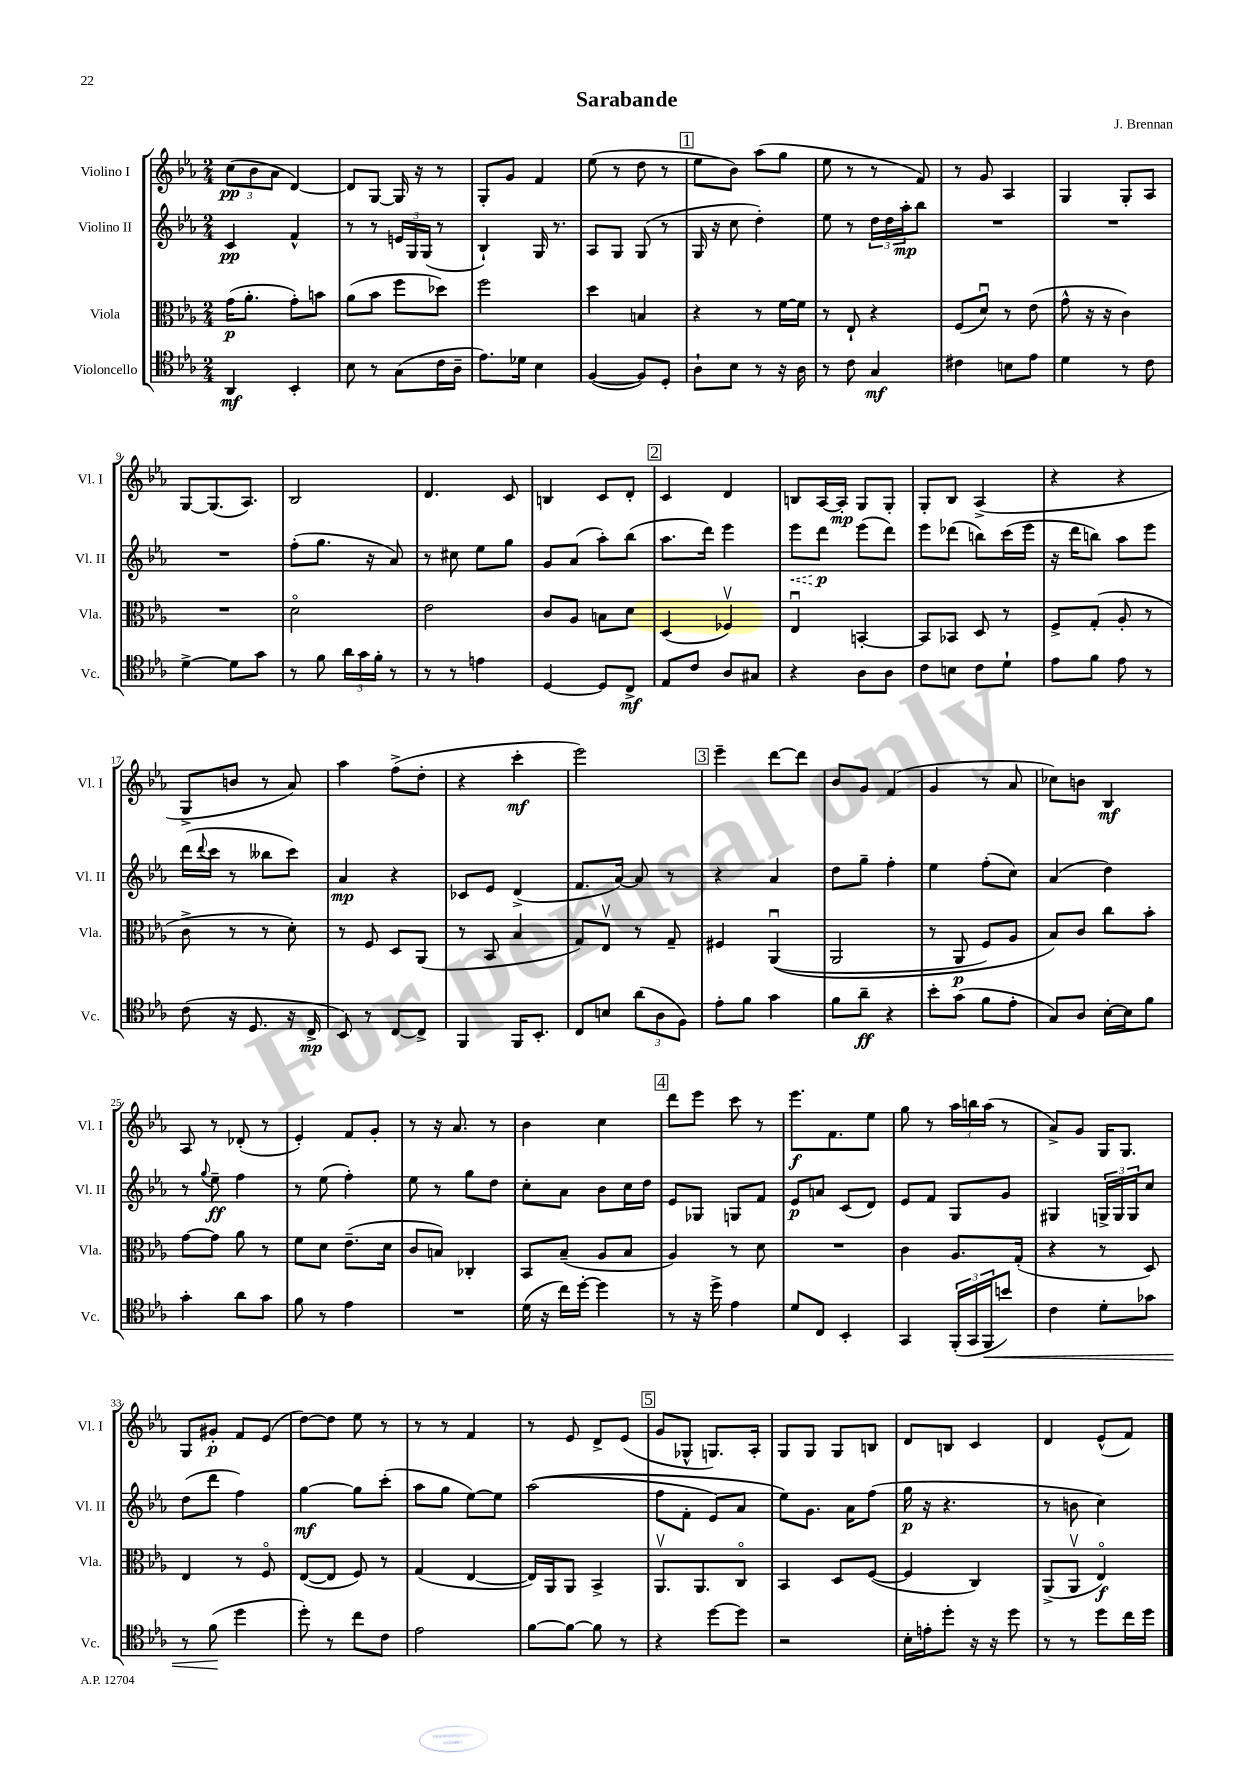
\header { title = "Sarabande" composer = "J. Brennan" }
<<
\new StaffGroup <<
\new Staff = "s0" \with { instrumentName = "Violino I" shortInstrumentName = "Vl. I" } {
    \clef treble \key ees \major \numericTimeSignature \time 2/4
    \tuplet 3/2 { c''8\pp( bes'8 aes'8 } d'4~) |
    d'8 g8~ g16 r16 r8 |
    g8-. g'8 f'4 |
    ees''8( r8 d''8 r8 |
    \mark \markup { \box "1" } ees''8 bes'8) aes''8( g''8 |
    ees''8 r8 r8 f'8) |
    r8 g'8 aes4 |
    g4 g8-. aes8 |
    g8~ g8.( aes8.) |
    bes2 |
    d'4. c'8 |
    b4 c'8 d'8-. |
    \mark \markup { \box "2" } c'4 d'4 |
    b8 aes16~ aes16-.\mp g8 g8-. |
    g8-. bes8 aes4->( |
    r4 r4 |
    g8-> b'8 r8 aes'8) |
    aes''4 f''8->( d''8-. |
    r4 c'''4-.\mf |
    ees'''2) |
    \mark \markup { \box "3" } ees'''4-- d'''8~ d'''8 |
    bes'8 g'8 f'4( |
    g'4 r8 aes'8 |
    ces''8) b'8 bes4\mf |
    aes8 r8 des'8-.( r8 |
    ees'4-.) f'8 g'8-. |
    r8 r16 aes'8. r8 |
    bes'4 c''4 |
    \mark \markup { \box "4" } d'''8 ees'''8 c'''8 r8 |
    ees'''8.\f f'8. ees''8 |
    g''8 r8 \tuplet 3/2 { aes''16 b''16 aes''16( } r8 |
    aes'8->) g'8 g16 g8. |
    g8 gis'8-.\p f'8 ees'8( |
    d''8~) d''8 ees''8 r8 |
    r8 r8 f'4 |
    r8 ees'8 d'8-> ees'8( |
    \mark \markup { \box "5" } g'8 ges8-^ g8.) aes16-. |
    g8 g8 g8 b8 |
    d'8 b8 c'4 |
    d'4 ees'8-^( f'8) \bar "|." |
}
\new Staff = "s1" \with { instrumentName = "Violino II" shortInstrumentName = "Vl. II" } {
    \clef treble \key ees \major \numericTimeSignature \time 2/4
    c'4\pp f'4-^ |
    r8 r8 \tuplet 3/2 { e'16 g16 g16( } r8 |
    bes4-!) g16 r8. |
    aes8 g8 g8( r8 |
    \mark \markup { \box "1" } g16 r16 c''8 d''4-.) |
    ees''8 r8 \tuplet 3/2 { d''16 d''16 aes''16-.\mp } bes''8 |
    R2 |
    R2 |
    R2 |
    f''8-.( g''8. r16 aes'8) |
    r8 cis''8 ees''8 g''8 |
    g'8 aes'8( aes''8-.) bes''8( |
    \mark \markup { \box "2" } aes''8. d'''16) ees'''4 |
    \once \override Hairpin.style = #'dashed-line ees'''8\< d'''8\p\! ees'''8( d'''8) |
    ees'''8 des'''8( b''8) c'''16( ees'''16 |
    r16 d'''16 b''8) aes''8 ees'''8 |
    d'''16( \appoggiatura { d'''8 } c'''16 r8 beses''8 c'''8) |
    aes'4\mp r4 |
    ces'8 ees'8 d'4->( |
    f'8. aes'16~) aes'8 r8 |
    \mark \markup { \box "3" } r4 aes'4 |
    d''8 g''8-- f''4-. |
    ees''4 f''8-.( c''8) |
    aes'4( d''4) |
    r8 \appoggiatura { g''8 } ees''8--\ff f''4 |
    r8 ees''8( f''4-.) |
    ees''8 r8 g''8 d''8 |
    c''8-. aes'8 bes'8 c''16 d''16 |
    \mark \markup { \box "4" } ees'8 ges8 g8 f'8 |
    ees'8\p a'8 c'8( d'8) |
    ees'8 f'8 g8 g'8 |
    gis4 \tuplet 3/2 { g16-> g16 g16 } c''8 |
    d''8( d'''8 f''4) |
    g''4~\mf g''8 c'''8-.( |
    aes''8 g''8 ees''8~) ees''8 |
    aes''2(\( |
    \mark \markup { \box "5" } f''8 f'8-. ees'8) aes'8 |
    ees''8\) g'8. aes'16 f''8( |
    g''16\p r16 r4. |
    r8 b'8 c''4) \bar "|." |
}
\new Staff = "s2" \with { instrumentName = "Viola" shortInstrumentName = "Vla." } {
    \clef alto \key ees \major \numericTimeSignature \time 2/4
    g'16\p( aes'8.-. g'8-.) b'8 |
    aes'8( bes'8 f''8 des''8) |
    f''2 |
    d''4 b4 |
    \mark \markup { \box "1" } r4 r8 f'16~ f'16 |
    r8 ees8-! r4 |
    f8( d'8\downbow) r8 ees'8( |
    g'8-^ r16 r16 c'4) |
    R2 |
    d'2\flageolet |
    ees'2 |
    c'8 aes8 b8 d'8 |
    \mark \markup { \box "2" } d4( fes4\upbow) |
    ees4\downbow b,4~-. |
    b,8 bes,8 d8 r8 |
    f8-> g8-.( aes8-. r8 |
    c'8-> r8 r8 d'8-.) |
    r8 f8 d8 aes,8( |
    r8 bes,8 bes4 |
    g8) ees8\upbow r8 g8-- |
    \mark \markup { \box "3" } fis4 aes,4\downbow(\( |
    aes,2 |
    r8 aes,8\p f8) aes8 |
    bes8\) c'8 c''8 bes'8-. |
    g'8~ g'8 aes'8 r8 |
    f'8 d'8 ees'8.--( d'16 |
    c'8 b8) ces4-. |
    bes,8 bes8--( aes8 bes8 |
    \mark \markup { \box "4" } aes4) r8 d'8 |
    R2 |
    c'4 aes8. g16-.( |
    r4 r8 d8) |
    ees4 r8 f8\flageolet |
    ees8~( ees8 f8) r8 |
    g4( ees4~ |
    ees16) aes,16 aes,8 bes,4-> |
    \mark \markup { \box "5" } aes,8.\upbow aes,8. c8\flageolet |
    bes,4 d8 f8~( |
    f4 c4) |
    aes,8->( aes,8\upbow ees4\flageolet\f) \bar "|." |
}
\new Staff = "s3" \with { instrumentName = "Violoncello" shortInstrumentName = "Vc." } {
    \clef tenor \key ees \major \numericTimeSignature \time 2/4
    aes,4\mf bes,4-. |
    bes8 r8 g8( c'16 aes16-- |
    ees'8.) des'16 bes4 |
    f4~( f8) d8-. |
    \mark \markup { \box "1" } aes8-! bes8 r8 r16 aes16 |
    r8 c'8 g4\mf |
    cis'4 b8 ees'8 |
    d'4 r8 c'8 |
    d'4~-> d'8 g'8 |
    r8 f'8 \tuplet 3/2 { aes'16 g'16 f'16-. } r8 |
    r8 r8 e'4 |
    d4~ d8 c8->\mf |
    \mark \markup { \box "2" } ees8 c'8 aes8 gis8 |
    r4 aes8 aes8 |
    c'8 b8 c'8 d'8-! |
    ees'8 f'8 ees'8 r8 |
    c'8( r16 d8. r16 c16->\mp |
    bes,8) r8 c8~ c8-> |
    f,4 f,16 bes,8.-. |
    c8 b8 \tuplet 3/2 { aes'8( aes8 f8) } |
    \mark \markup { \box "3" } ees'8-. f'8 g'4 |
    f'8 aes'8--\ff r4 |
    bes'8-. g'8( f'8 ees'8-. |
    g8) aes8 bes16~-. bes16 f'8 |
    g'4-. aes'8 g'8 |
    f'8 r8 ees'4 |
    R2 |
    d'16( r16 c''16) d''16~-. d''4 |
    \mark \markup { \box "4" } r8 r16 d''16-> ees'4 |
    d'8 c8 bes,4-. |
    g,4 \tuplet 3/2 { f,16-.( g,16 f,16\< } b'8) |
    c'4 d'8-. ges'8 |
    r8 f'8\!( d''4 |
    d''8-.) r8 c''8 c'8 |
    ees'2 |
    f'8~ f'8~ f'8 r8 |
    \mark \markup { \box "5" } r4 d''8~ d''8 |
    r2 |
    bes16-. e'16-. d''8-. r16 r16 d''8 |
    r8 r8 d''8 c''16 d''16 \bar "|." |
}
>>
>>
